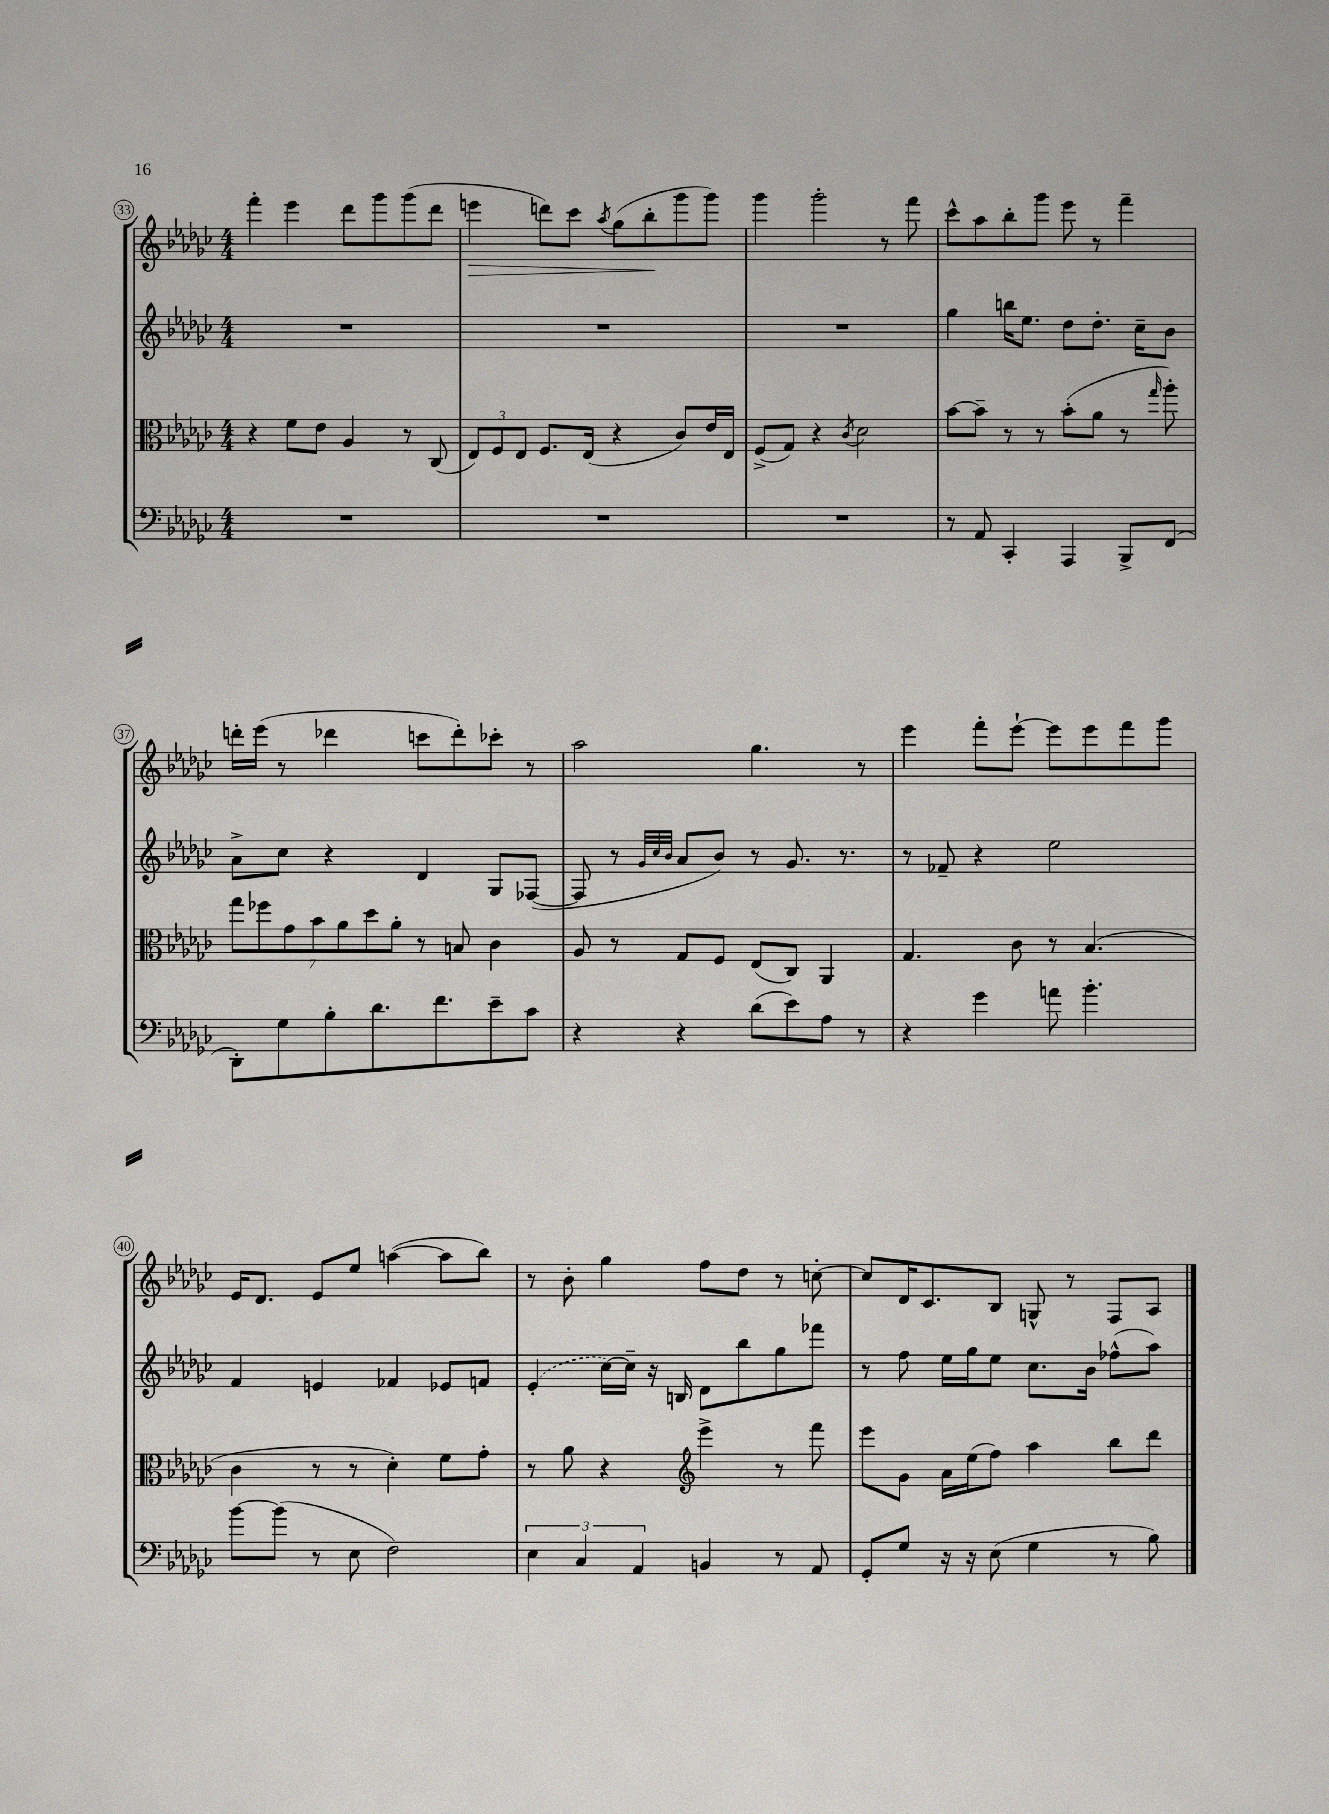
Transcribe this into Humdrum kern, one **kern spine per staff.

**kern	**kern	**kern	**kern	**dynam
*part4	*part3	*part2	*part1	*part1
*staff4	*staff3	*staff2	*staff1	*staff1
*clefF4	*clefC3	*clefG2	*clefG2	*
*k[b-e-a-d-g-c-]	*k[b-e-a-d-g-c-]	*k[b-e-a-d-g-c-]	*k[b-e-a-d-g-c-]	*
*M4/4	*M4/4	*M4/4	*M4/4	*
=33	=33	=33	=33	=33
1r	4r	1r	4fff'\	.
.	8f\L	.	4eee-\	.
.	8e-\J	.	.	.
.	4A-/	.	8ddd-\L	.
.	.	.	8ggg-\	.
.	8r	.	(8ggg-\	.
.	(8C-/	.	8ddd-\J	.
=34	=34	=34	=34	=34
!	!	!	!	!LO:HP:b
1r	12E-/L)	1r	4eeen\	>
.	12F/	.	.	.
.	12E-/J	.	.	.
.	8.F/L	.	8dddn\L)	.
.	.	.	8ccc-\J	.
.	(16E-/Jk	.	.	.
.	.	.	8qaa-/	.
.	4r	.	(8gg-\L	.
.	.	.	8bb-'\	.
.	8c-/L)	.	8ggg-\	]
.	16e-/L	.	8ggg-\J)	.
.	16E-/JJ	.	.	.
=35	=35	=35	=35	=35
1r	(8F^/L	1r	4ggg-\	.
.	8G-/J)	.	.	.
.	4r	.	2ggg-'\	.
.	8qc-/	.	.	.
.	2d-\	.	.	.
.	.	.	8r	.
.	.	.	8fff\	.
=36	=36	=36	=36	=36
8r	[8b-\L	4gg-\	8ccc-^^\L	.
8AA-/	8b-~\J]	.	8aa-\	.
4CC-'/	8r	16bbn\KL	8bb-'\	.
.	.	8.ee-\J	.	.
.	8r	.	8ggg-\J	.
4AAA-/	(8b-'\L	8dd-\L	8eee-\	.
.	8a-\J	8.dd-'\J	8r	.
8BBB-^/L	8r	.	4fff~\	.
.	.	16cc-~\KL	.	.
.	16qqgg-/	.	.	.
(8FF/J	8aa-'\)	8b-\J	.	.
!!LO:LB:g=z
=37	=37	=37	=37	=37
8DD-'\L)	14gg-\L	8a-^\L	16dddn'\LL	.
.	.	.	(16eee-\JJ	.
.	14ff-X\	.	.	.
8G-\	.	8cc-\J	8r	.
.	14g-\	.	.	.
.	14b-\	.	.	.
8B-'\	.	4r	4ddd-X\	.
.	14a-\	.	.	.
.	14dd-\	.	.	.
8.d-\	.	.	.	.
.	14a-'\J	.	.	.
.	8r	4d-/	8cccn\L	.
8.f\	.	.	.	.
.	8Bn/	.	8ddd-'\)	.
8e-~\	4c-\	8G-/L	8ccc-X'\J	.
8c-\J	.	([8F-X/J	8r	.
=38	=38	=38	=38	=38
4r	8A-/	8F-/]	2aa-\	.
.	8r	8r	.	.
.	.	32qqg-/LLL	.	.
.	.	32qqcc-/	.	.
.	.	32qqb-/JJJ	.	.
4r	8G-/L	8a-/L	.	.
.	8F/J	8b-/J)	.	.
(8d-\L	(8E-/L	8r	4.gg-\	.
8e-\)	8C-/J)	8.g-/	.	.
8A-\J	4AA-/	.	.	.
.	.	8.r	.	.
8r	.	.	8r	.
=39	=39	=39	=39	=39
4r	4.G-/	8r	4eee-\	.
.	.	8f-X~/	.	.
4g-\	.	4r	8fff'\L	.
.	8c-\	.	[8eee-`\J	.
8an\	8r	2ee-\	8eee-\L]	.
4.b-'\	(4.B-/	.	8eee-\	.
.	.	.	8fff\	.
.	.	.	8ggg-\J	.
!!LO:LB:g=z
=40	=40	=40	=40	=40
[8b-\L	4c-\	4f/	16e-/KL	.
.	.	.	8.d-/J	.
(8b-\J]	.	.	.	.
8r	8r	4en/	8e-/L	.
8E-\	8r	.	8ee-/J	.
2F\)	4d-'\)	4f-X/	([4aan\	.
.	8f\L	8e-X/L	8aa\L]	.
.	8g-'\J	8fn/J	8bb-\J)	.
=41	=41	=41	=41	=41
6E-\	8r	(4e-'/	8r	.
.	8a-\	.	8b-'\	.
6C-/	.	.	.	.
.	4r	[16cc-\LL)	4gg-\	.
.	.	16cc-~\JJ]	.	.
6AA-/	.	.	.	.
.	.	16r	.	.
.	.	16Bn/	.	.
*	*clefG2	*	*	*
4BBn/	4eee-^\	8d-\L	8ff\L	.
.	.	8bb-\	8dd-\J	.
8r	8r	8gg-\	8r	.
8AA-/	8fff\	8fff-X\J	[8ccn'\	.
=42	=42	=42	=42	=42
8GG-'/L	8eee-\L	8r	8cc/L]	.
8G-/J	8g-\J	8ff\	16d-/K	.
.	.	.	8.c-/	.
16r	16a-\LL	16ee-\LL	.	.
16r	(16ee-\J	16gg-\J	.	.
(8E-\	8ff\J)	8ee-\J	8B-/J	.
4G-\	4aa-\	8.cc-\L	8Gn^^/	.
.	.	.	8r	.
.	.	16b-\Jk	.	.
8r	8bb-\L	(8ff-X^^\L	8F/L	.
8B-\)	8ddd-\J	8aa-\J)	8A-/J	.
==	==	==	==	==
*-	*-	*-	*-	*-
